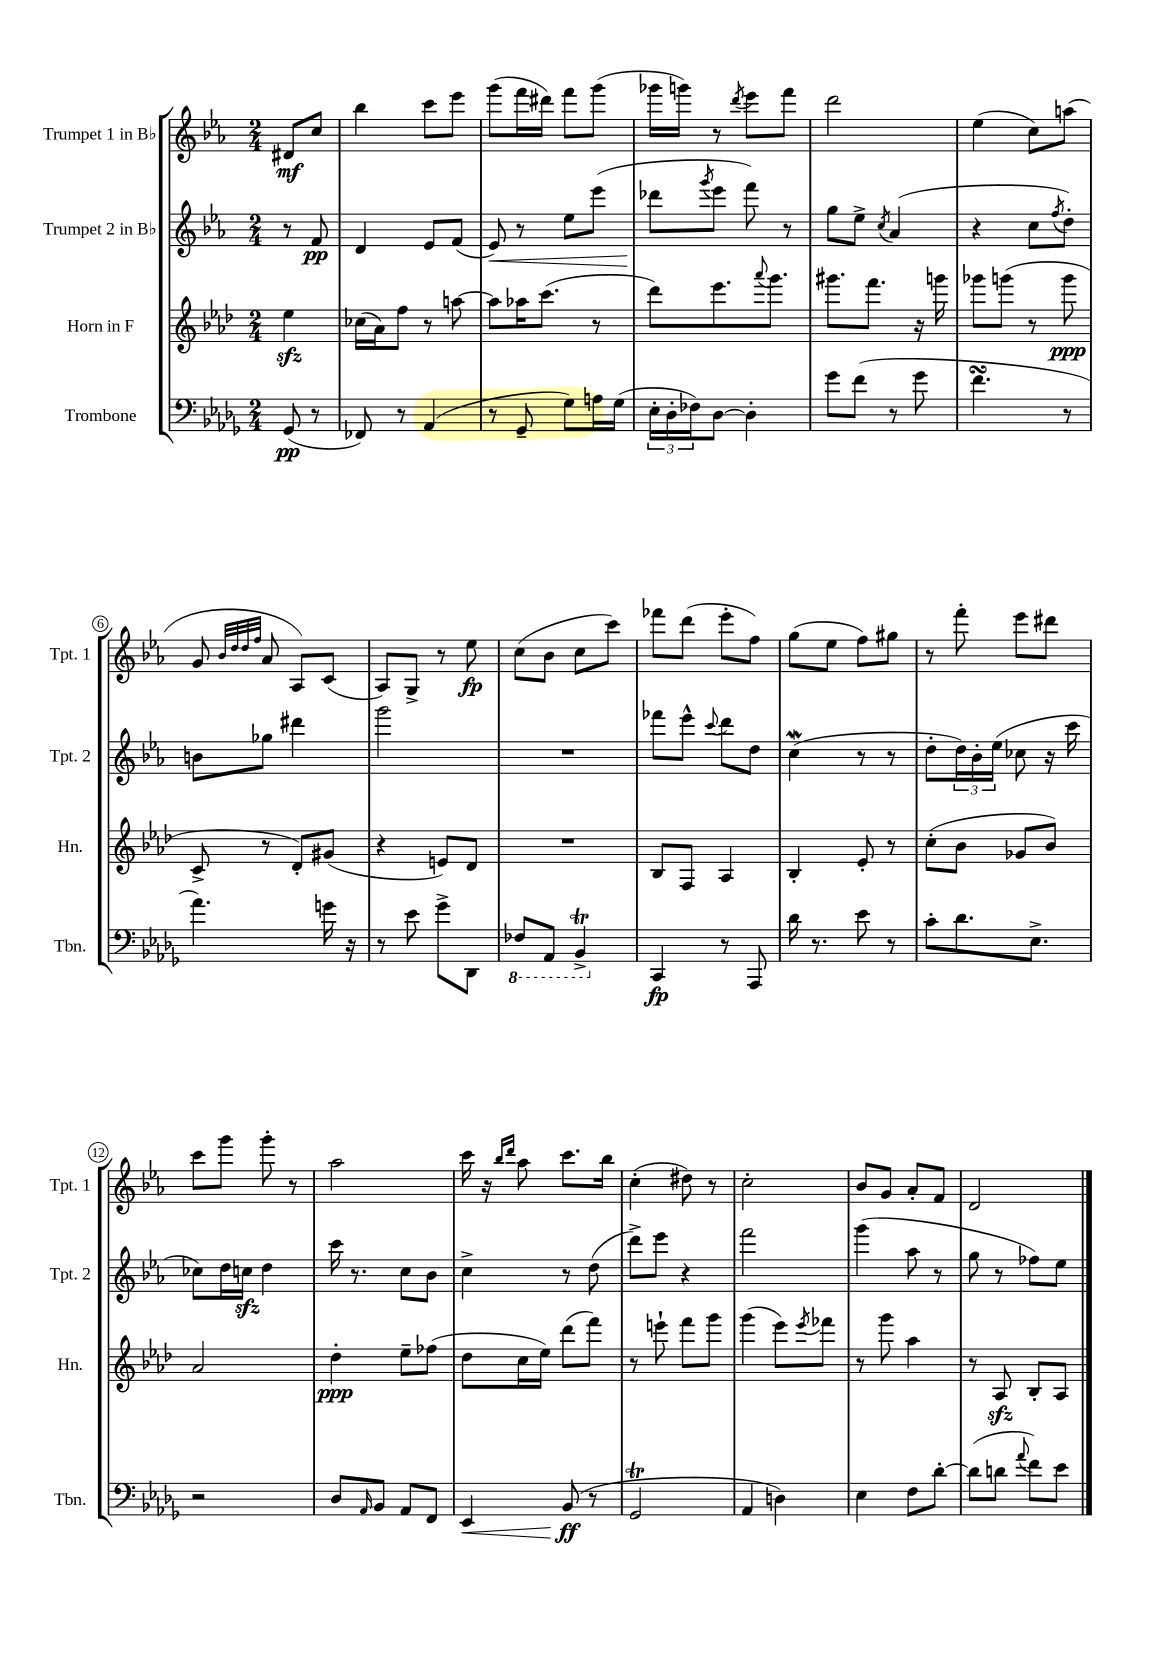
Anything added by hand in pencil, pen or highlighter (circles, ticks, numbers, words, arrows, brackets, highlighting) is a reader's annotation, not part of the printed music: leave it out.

**kern	**kern	**kern	**kern
*staff4	*staff3	*staff2	*staff1
*clefF4	*clefG2	*clefG2	*clefG2
*k[b-e-a-d-g-]	*k[b-e-a-d-]	*k[b-e-a-]	*k[b-e-a-]
*M2/4	*M2/4	*M2/4	*M2/4
(8GG-/	4ee-\	8r	8d#/L
8r	.	8f/	8cc/J
=	=	=	=
8FF-/)	(16cc-\LL	4d/	4bb-\
.	16a-\J)	.	.
8r	8ff\J	.	.
(4AA-/	8r	8e-/L	8ccc\L
.	[8aa\	(8f/J	8eee-\J
=	=	=	=
8r	8aa\]L	8e-/)	(8ggg\L
8GG-~/	16aa-\K	8r	16fff\L
.	(8.ccc\J	.	16ddd#\JJ)
8G-\L)	.	8ee-\L	8fff\L
16A\L	8r	(8eee-\J	(8ggg\J
(16G-\JJ	.	.	.
=	=	=	=
24E-'\LL	8ddd-\L)	8ddd-\L	16ggg-\LL
24D-'\	.	.	.
.	.	.	16ggg\JJ)
24F-\J)	.	.	.
.	.	8qggg/	.
[8D-\J	8.eee-\	8eee-\J	8r
.	.	.	8qddd/
4D-'\]	.	8fff\)	8eee-\L
.	8qqaaa-/	.	.
.	8.ggg\J	.	.
.	.	8r	8fff\J
=	=	=	=
8g-\L	8.ggg#\L	8gg\L	2ddd\
(8f\J	.	8ee-^\J	.
.	8.fff\J	.	.
.	.	8qcc/	.
8r	.	(4a-/	.
8g-\	16r	.	.
.	16ggg\	.	.
=	=	=	=
4.f\	8ggg-\L	4r	(4ee-\
.	(8ggg\J	.	.
.	8r	8cc\L	8cc\L)
.	.	8qff/	.
8r	8ggg\	8dd'\J)	(8aa\J
=	=	=	=
4.a-\)	8c^/	8b\L	8g/
.	.	.	32qqb-/LLL
.	.	.	32qqdd/
.	.	.	32qqdd/
.	.	.	32qqff/JJJ
.	8r	8gg-\J	8a-/
.	8d-'/L)	4ddd#\	8A-/L)
16g\	(8g#/J	.	(8c/J
16r	.	.	.
=	=	=	=
8r	4r	2ggg\	8A-/L)
8e-\	.	.	8G^/J
8g-^\L	8e/L)	.	8r
8DD-\J	8d-/J	.	8ee-\
=	=	=	=
8FF-/L	2r	2r	(8cc\L
8AAA-/J	.	.	8b-\J
4BBB-^/	.	.	8cc\L
.	.	.	8ccc\J)
=	=	=	=
4CC/	8B-/L	8fff-\L	8fff-\L
.	8F/J	8eee-^^\J	(8ddd\J
.	.	8qqccc/	.
8r	4A-/	8ddd\L	8eee-'\L
8AAA-/	.	8dd\J	8ff\J)
=	=	=	=
16d-\	4B-'/	(4cc\	(8gg\L
8.r	.	.	.
.	.	.	8ee-\J
8e-\	8e-'/	8r	8ff\L)
8r	8r	8r	8gg#\J
=	=	=	=
8c'\L	(8cc'\L	8dd'\L	8r
8.d-\	8b-\J	24dd\L)	8fff'\
.	.	24b-'\	.
.	.	(24ee-\JJ	.
.	8g-/L	8cc-\	8eee-\L
8.E-^\J	.	.	.
.	8b-/J)	16r	8ddd#\J
.	.	16ccc\	.
=	=	=	=
2r	2a-/	8cc-\L)	8ccc\L
.	.	16dd\L	8ggg\J
.	.	16cc\JJ	.
.	.	4dd\	8ggg'\
.	.	.	8r
=	=	=	=
8D-/L	4dd-'\	16ccc\	2aa-\
.	.	8.r	.
16qqAA-/	.	.	.
8BB-/J	.	.	.
8AA-/L	8ee-~\L	8cc\L	.
8FF/J	(8ff-\J	8b-\J	.
=	=	=	=
4EE-/	8dd-\L	4cc^\	16ccc\
.	.	.	16r
.	.	.	16qqbb-/LL
.	.	.	16qqddd/JJ
.	16cc\L	.	8aa-\
.	16ee-\JJ)	.	.
(8BB-/	(8ddd-\L	8r	8.ccc\L
8r	8fff\J)	(8dd\	.
.	.	.	16bb-\Jk
=	=	=	=
2GG-/	8r	8ddd^\L)	(4cc'\
.	8eee`\	8eee-\J	.
.	8fff\L	4r	8dd#\)
.	8ggg\J	.	8r
=	=	=	=
4AA-/	(4ggg\	2fff\	2cc'\
4D\)	8eee-\L)	.	.
.	8qeee-/	.	.
.	8fff-\J	.	.
=	=	=	=
4E-\	8r	(4ggg\	8b-/L
.	8ggg\	.	8g/J
8F\L	4aa-\	8aa-\	8a-'/L
[8d-'\J	.	8r	8f/J
=	=	=	=
(8d-\]L	8r	8gg\	2d/
8d\J	8A-/	8r	.
8qqa-/	.	.	.
8f\L)	8B-'/L	8ff-\L)	.
8e-\J	8A-/J	8ee-\J	.
==	==	==	==
*-	*-	*-	*-
